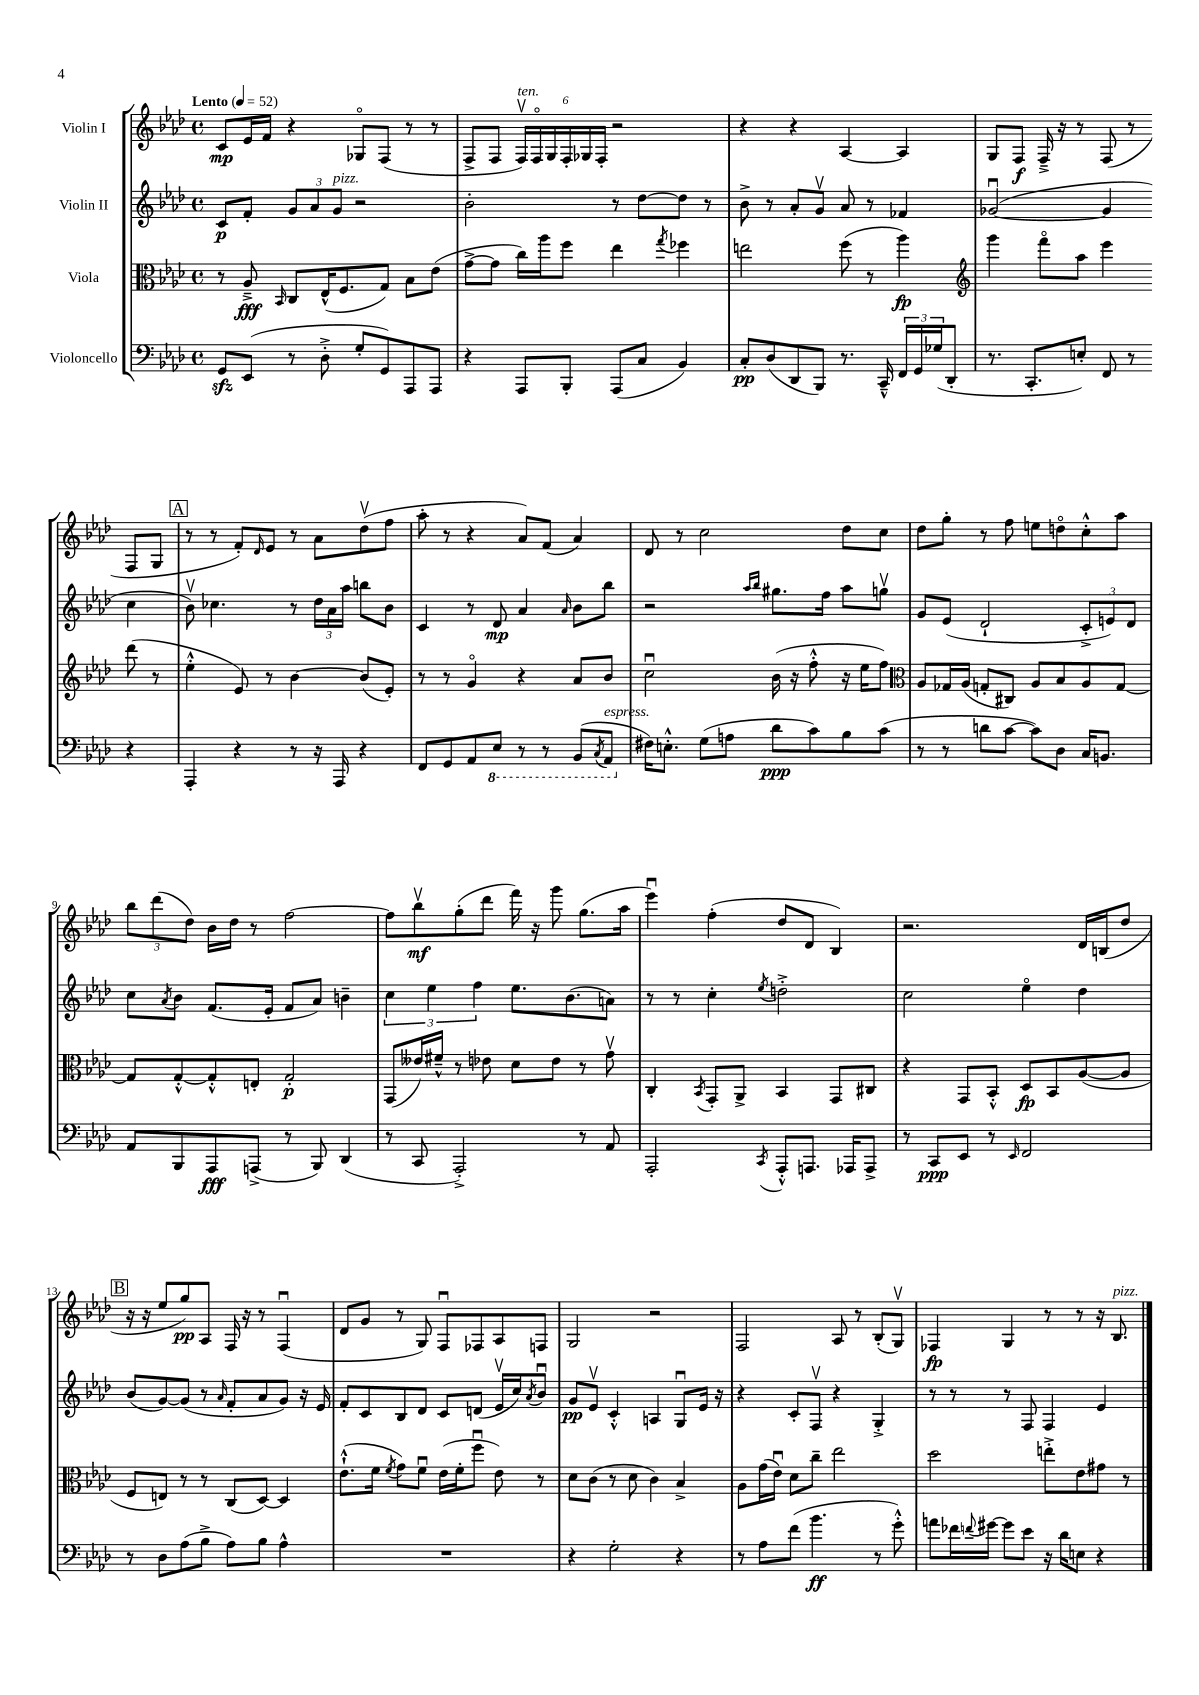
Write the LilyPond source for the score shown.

<<
\new StaffGroup <<
\new Staff = "s0" \with { instrumentName = "Violin I" } {
    \clef treble \key aes \major \defaultTimeSignature \time 4/4 \tempo "Lento" 4 = 52
    c'8\mp ees'16 f'16 r4 ges8\flageolet f8( r8 r8 |
    f8-> f8 \tuplet 6/4 { f16\upbow^\markup { \italic "ten." }) f16\flageolet g16 f16-. ges16 f16-. } r2 |
    r4 r4 aes4~ aes4 |
    g8 f8\f f16---> r16 r8 f8( r8 f8 g8 |
    \mark \markup { \box "A" } r8 r8 f'8-.) \grace { des'16 } ees'8 r8 aes'8 des''8\upbow( f''8 |
    aes''8-. r8 r4 aes'8) f'8( aes'4) |
    des'8 r8 c''2 des''8 c''8 |
    des''8 g''8-. r8 f''8 e''8 d''8\flageolet c''8-.-^ aes''8 |
    \tuplet 3/2 { bes''8 des'''8( des''8) } bes'16 des''16 r8 f''2~ |
    f''8 bes''8\upbow\mf g''8-.( des'''8 f'''16) r16 g'''8 g''8.( aes''16 |
    ees'''4\downbow) f''4-.( des''8 des'8 bes4) |
    r2. des'16 b16( des''8 |
    \mark \markup { \box "B" } r16 r16 ees''8 g''8\pp) aes8 f16 r16 r8 f4\downbow( |
    des'8 g'8 r8 g8) f8\downbow fes8 aes8 f8 |
    g2 r2 |
    f2 aes8 r8 bes8-.( g8\upbow) |
    fes4\fp g4 r8 r8 r16 bes8.^\markup { \italic "pizz." } \bar "|." |
}
\new Staff = "s1" \with { instrumentName = "Violin II" } {
    \clef treble \key aes \major \defaultTimeSignature \time 4/4
    c'8\p f'8-. \tuplet 3/2 { g'8 aes'8 g'8^\markup { \italic "pizz." } } r2 |
    bes'2-. r8 des''8~ des''8 r8 |
    bes'8-> r8 aes'8-. g'8\upbow aes'8 r8 fes'4 |
    ges'2~\downbow( ges'4 c''4 |
    \mark \markup { \box "A" } bes'8\upbow) ces''4. r8 \tuplet 3/2 { des''16 aes'16 aes''16 } b''8 bes'8 |
    c'4 r8 des'8\mp aes'4 \grace { aes'16 } bes'8 bes''8 |
    r2 \grace { aes''16 bes''16 } gis''8. f''16 aes''8 g''8\upbow |
    g'8 ees'8( des'2-! \tuplet 3/2 { c'8-.-> e'8) des'8 } |
    c''8 \acciaccatura { aes'8 } bes'8 f'8.( ees'16-. f'8 aes'8) b'4-- |
    \tuplet 3/2 { c''4 ees''4 f''4 } ees''8. bes'8.( a'8) |
    r8 r8 c''4-. \acciaccatura { ees''8 } d''2-.-> |
    c''2 ees''4\flageolet des''4 |
    \mark \markup { \box "B" } bes'8( g'8~) g'8( r8 \grace { aes'16 } f'8-. aes'8 g'8) r16 ees'16 |
    f'8-. c'8 bes8 des'8 c'8 d'8( ees'16\upbow c''16) \acciaccatura { aes'8 } bes'8\downbow |
    g'8\pp ees'8\upbow c'4-.-^ a4 g8\downbow ees'16 r16 |
    r4 c'8-. f8\upbow r4 g4-.-> |
    r8 r8 r8 f8 f4 ees'4 \bar "|." |
}
\new Staff = "s2" \with { instrumentName = "Viola" } {
    \clef alto \key aes \major \defaultTimeSignature \time 4/4
    r8 aes8--->\fff \grace { bes,16 } c8 ees16-^( f8. g8) bes8 ees'8( |
    g'8~-> g'8 c''16) aes''16 f''8 ees''4 \acciaccatura { g''8 } fes''4 |
    e''2 f''8( r8 aes''4\fp) |
    \clef treble g'''4 f'''8\flageolet aes''8 ees'''4 des'''8( r8 |
    \mark \markup { \box "A" } ees''4-.-^ ees'8) r8 bes'4~ bes'8( ees'8-.) |
    r8 r8 g'4\flageolet r4 aes'8 bes'8 |
    c''2\downbow bes'16( r16 f''8-.-^ r16 ees''16 f''8) |
    \clef alto aes8 ges16 aes16( g8-. cis8) aes8 bes8 aes8 g8~ |
    g8 g8~-.-^ g8-.-^ e8-. g2-.\p |
    g,8( eeses'16) fis'16---^ r8 ees'8 des'8 ees'8 r8 g'8\upbow |
    c4-. \acciaccatura { bes,8 } g,8-. aes,8-> bes,4 g,8 cis8 |
    r4 g,8 bes,8-.-^ des8\fp bes,8 aes8~( aes8 |
    \mark \markup { \box "B" } f8 e8) r8 r8 c8( des8~) des4 |
    ees'8.-!-^( f'16 \acciaccatura { f'8 } g'8) f'8\downbow ees'16( f'16-. f''8\downbow ees'8) r8 |
    des'8 c'8( r8 des'8 c'4) bes4-> |
    aes8 g'16( ees'16\downbow) des'8 c''8-- ees''2 |
    des''2 e''8-.-> ees'8 gis'8 r8 \bar "|." |
}
\new Staff = "s3" \with { instrumentName = "Violoncello" } {
    \clef bass \key aes \major \defaultTimeSignature \time 4/4
    g,8\sfz ees,8( r8 des8-.-> g8-. g,8) aes,,8 aes,,8 |
    r4 aes,,8 bes,,8-. aes,,8( c8 bes,4) |
    c8-.\pp des8( des,8 bes,,8) r8. c,16---^ \tuplet 3/2 { f,16 g,16 ges16( } des,8-. |
    r8. c,8.-. e8-.) f,8 r8 r4 |
    \mark \markup { \box "A" } aes,,4-. r4 r8 r16 aes,,16 r4 |
    f,8 g,8 aes,8 \ottava #-1 ees,8 r8 r8 bes,,8( \acciaccatura { c,8 } aes,,8^\markup { \italic "espress." } \ottava #0 |
    fis16) e8.-.-^ g8( a8 des'8\ppp c'8) bes8 c'8( |
    r8 r8 d'8 c'8~ c'8) des8 c16 b,8. |
    aes,8 bes,,8 aes,,8\fff a,,8->( r8 bes,,8) des,4( |
    r8 c,8 aes,,2-.->) r8 aes,8 |
    aes,,2-. \acciaccatura { c,8 } aes,,8-.-^ a,,8. aes,,16 aes,,8-> |
    r8 c,8\ppp ees,8 r8 \grace { ees,16 } f,2 |
    \mark \markup { \box "B" } r8 des8 aes8( bes8-> aes8) bes8 aes4-^ |
    R1 |
    r4 g2-. r4 |
    r8 aes8 f'8( bes'4.\ff r8 g'8-.-^) |
    a'8 fes'16 \appoggiatura { f'8 } gis'16~ gis'8 ees'8 r16 des'16 e8 r4 \bar "|." |
}
>>
>>
